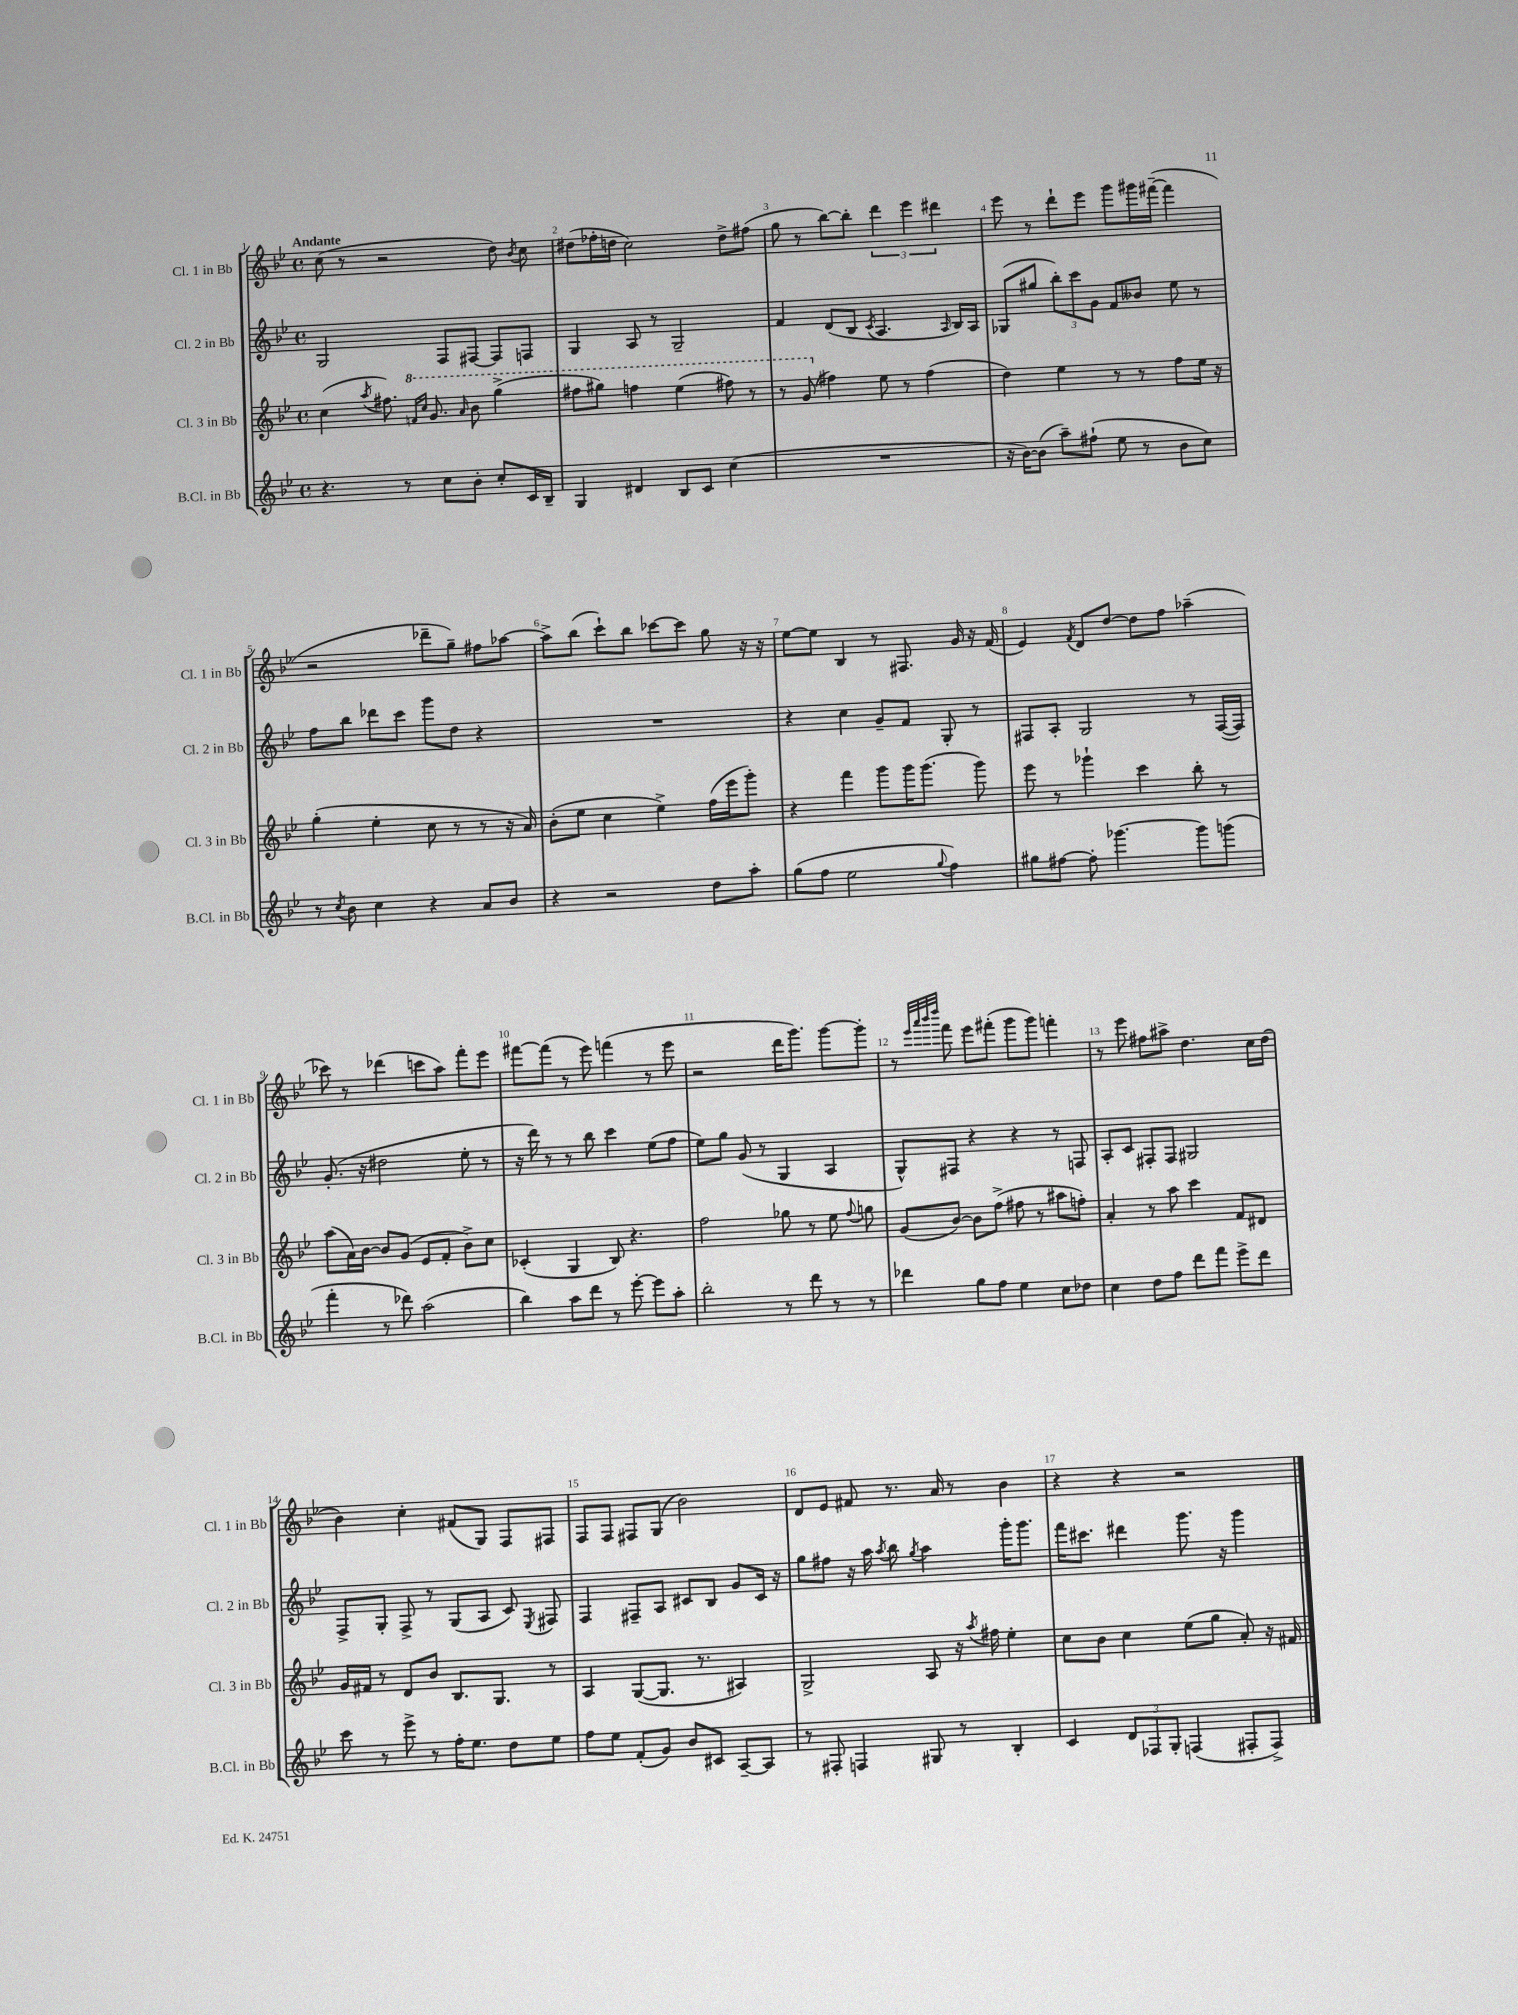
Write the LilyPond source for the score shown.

<<
\new StaffGroup <<
\new Staff = "s0" \with { instrumentName = "Cl. 1 in Bb" shortInstrumentName = "Cl. 1 in Bb" } {
    \clef treble \key bes \major \defaultTimeSignature \time 4/4 \tempo "Andante"
    \autoBeamOff c''8( r8 r2 d''8) \acciaccatura { bes'8 } c''8 |
    dis''8[( fes''16-. d''16] c''2) d''8[-> fis''8]( |
    g''8 r8 bes''8[~) bes''8]-. \tuplet 3/2 { d'''4 ees'''4 dis'''4 } |
    ees'''8 r8 d'''8[-! ees'''8] g'''8[ gis'''16 fis'''16]~--( fis'''4 |
    r2 des'''8[-- g''8]--) fis''8[ aes''8]~ |
    aes''8[-> bes''8]( c'''8[-!) bes''8] ces'''8[~ ces'''8] g''8 r16 r16 |
    ees''8[~ ees''8] bes4 r8 fis8. g'16 r16 f'16( |
    ees'4) \acciaccatura { f'8 } d'8[ d''8]~ d''8[ f''8] aes''4--( |
    ces'''8) r8 des'''4( c'''8[ a''8]) f'''8[-. ees'''8] |
    fis'''8[~ fis'''8]( r8 ees'''8) f'''4( r8 ees'''8 |
    r2 d'''16[ g'''8.]) g'''8[~ g'''8]-. |
    r8 \grace { ees'''32[ a'''32 bes'''32 d''''32] } f'''8 ees'''8[ fis'''8]-.( g'''8[ g'''8]) f'''4-. |
    r8 ees'''8 fis''8[ ais''8]-> d''4. c''16[ d''16]( |
    bes'4) c''4-. fis'8[( g8]) f8[ fis8] |
    f8[ f8] fis8[ g8]( bes'2) |
    d'8[ ees'8] fis'8 r8. a'16 r8 bes'4 |
    r4 r4 r2 \bar "|." |
}
\new Staff = "s1" \with { instrumentName = "Cl. 2 in Bb" shortInstrumentName = "Cl. 2 in Bb" } {
    \clef treble \key bes \major \defaultTimeSignature \time 4/4
    \autoBeamOff g2 f8[ fis8]~ fis8[ f8] |
    g4 a8 r8 g2-- |
    f'4 d'8[( bes8] \acciaccatura { c'8 } a4. \grace { a16 } bes16[) a16] |
    ges8[( gis''8] \tuplet 3/2 { bes''8[-.) c'''8 g'8] } f'8[ beses'8] ees''8 r8 |
    f''8[ bes''8] des'''8[ c'''8] g'''8[ d''8] r4 |
    R1 |
    r4 c''4 g'8[-- f'8] g8-. r8 |
    fis8[ a8]-. g2 r8 fis16[~( fis16]) |
    g'8.-.( r16 dis''2 ees''8-. r8 |
    r16 d'''16) r8 r8 bes''8 c'''4 ees''8[( f''8] |
    ees''8[) g''8] g'8( r8 g4 a4 |
    g8[-^) fis8] r4 r4 r8 f8 |
    a8[-. c'8] fis8[-. fis8] gis2 |
    f8[-> g8]-. f8-> r8 g8[( a8] c'8) \acciaccatura { ees8 } fis8 |
    f4 fis8[-- a8] cis'8[ bes8] g'8[ cis'16] r16 |
    g''8[ fis''8] r16 a''16 \acciaccatura { a''8 } bes''8 \acciaccatura { g''8 } a''4 g'''16[-. g'''8.] |
    f'''16[ cis'''8.] dis'''4 g'''8. r16 g'''4 \bar "|." |
}
\new Staff = "s2" \with { instrumentName = "Cl. 3 in Bb" shortInstrumentName = "Cl. 3 in Bb" } {
    \clef treble \key bes \major \defaultTimeSignature \time 4/4
    \autoBeamOff c''4( \acciaccatura { a''8 } fis''8.) \ottava #1 \grace { f''16[ c'''16] } g''8. \grace { a''16 } bes''8 g'''4->( |
    fis'''8[ gis'''8]) f'''4 ees'''4( fis'''8) r8 |
    r8 g''8( \ottava #0 fis''4) ees''8 r8 fis''4( |
    d''4) ees''4 r8 r8 f''8[ ees''16] r16 |
    g''4-.( ees''4-. c''8 r8 r8 r16 a'16) |
    bes'8[-.( ees''8] c''4 ees''4->) f''16[( ees'''16 g'''8]-.) |
    r4 f'''4 g'''8[ g'''16 g'''8.]( g'''8) |
    ees'''8 r8 ges'''4-! c'''4 bes''8-. r8 |
    a''8[( a'16) bes'16]~ bes'8[ g'8]( ees'8[ f'8]-. bes'8[->) c''8] |
    ces'4-.( g4 bes8) r4. |
    f''2 ges''8 r8 ees''8 \appoggiatura { f''8 } g''8 |
    g'8[( bes'8]~) bes'8[ f''8]->( fis''8 r8 ais''8[ f''8]-.) |
    a'4-. r8 a''8 c'''4 f'8[ dis'8] |
    g'16[ fis'16] r8 d'8[ bes'8] bes8.[ g8.] r8 |
    a4 g8[~( g8.] r8. ais4) |
    g2-> a8 r16 \acciaccatura { a''8 } fis''16 ees''4-. |
    c''8[ bes'8] c''4 ees''8[( g''8] a'8-.) r16 fis'16 \bar "|." |
}
\new Staff = "s3" \with { instrumentName = "B.Cl. in Bb" shortInstrumentName = "B.Cl. in Bb" } {
    \clef treble \key bes \major \defaultTimeSignature \time 4/4
    \autoBeamOff r4. r8 c''8[ bes'8]-. c''8[-. c'16 bes16]-- |
    g4 dis'4 bes8[ c'8] c''4( |
    R1 |
    r16 bes'16[~) bes'8]( a''8[--) fis''8]-!( ees''8 r8 bes'8[ c''8]) |
    r8 \acciaccatura { c''8 } bes'8 c''4 r4 a'8[ bes'8] |
    r4 r2 d''8[ a''8]-. |
    g''8[( f''8] ees''2 \appoggiatura { g''8 } f''4) |
    gis''8[ fis''8]~ fis''8-. ges'''4.~ ges'''8[ g'''8]( |
    f'''4-. r8 des'''8) a''2( |
    bes''4) a''8[ d'''8] r8 ees'''8~-. ees'''8[ a''8]-. |
    bes''2-. r8 d'''8 r8 r8 |
    des'''4 g''8[ f''8] ees''4 c''8[ des''8] |
    c''4 d''8[ f''8] d'''8[ f'''8] ees'''8[-> d'''8] |
    c'''8 r8 ees'''8-> r8 f''16[-. ees''8.] d''8[ ees''8] |
    f''8[ ees''8] f'8[-.( g'8]) bes'8[ cis'8] a8[~-- a8] |
    r8 fis8-. f4 gis8 r8 bes4-. |
    c'4 \tuplet 3/2 { d'8[ fes8 g8]-. } f4( fis8[-. fis8]->) \bar "|." |
}
>>
>>
\layout { \context { \Score \override BarNumber.break-visibility = ##(#f #t #t) barNumberVisibility = #all-bar-numbers-visible } }
